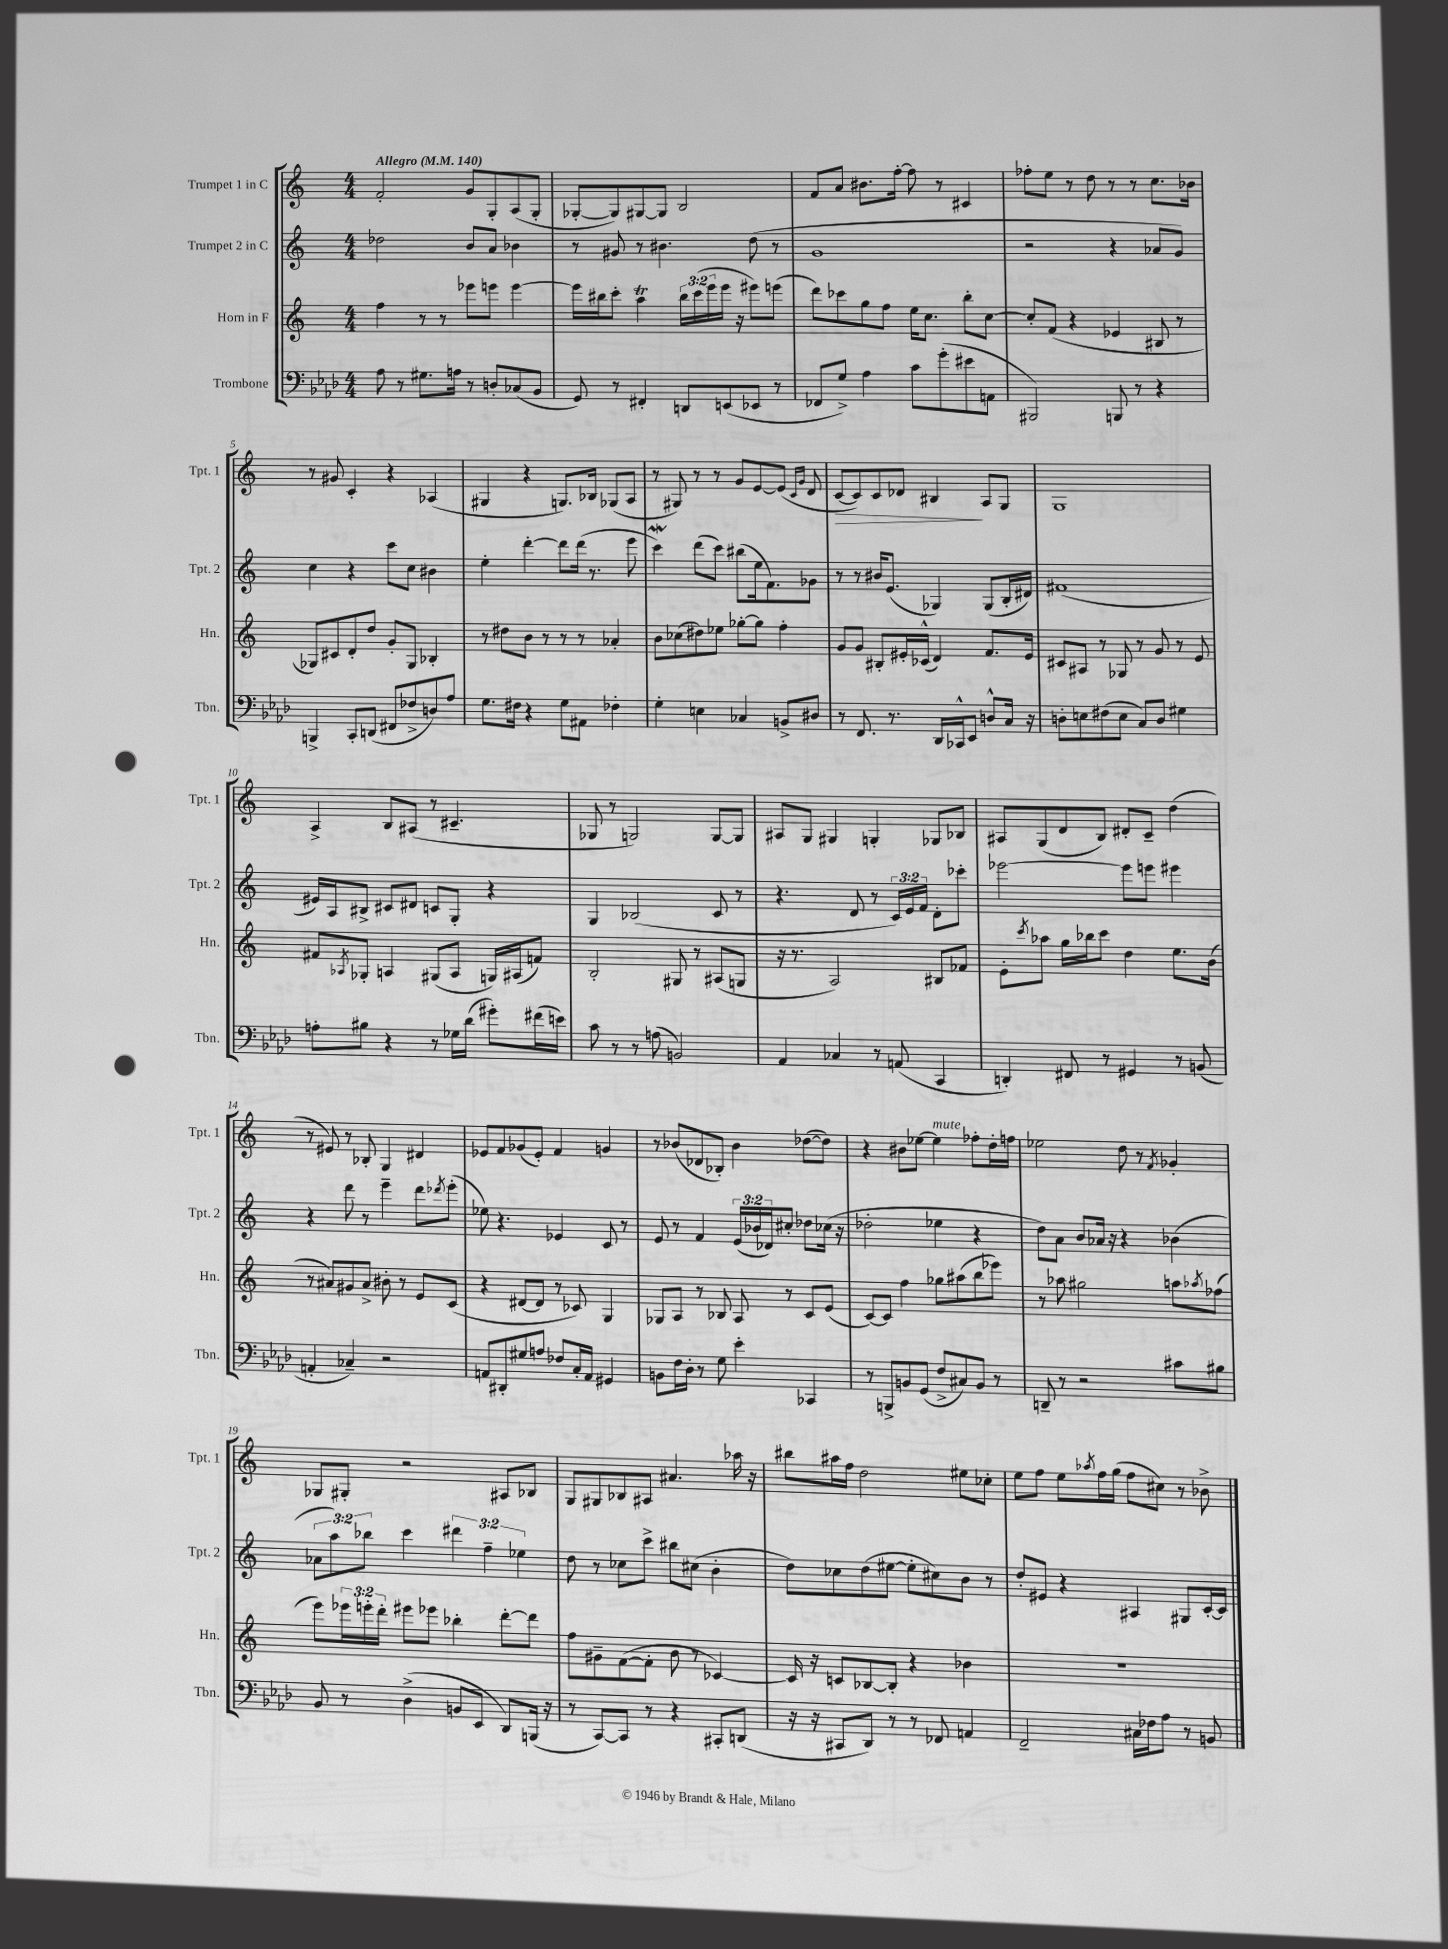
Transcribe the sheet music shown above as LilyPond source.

<<
\new StaffGroup <<
\new Staff = "s0" \with { instrumentName = "Trumpet 1 in C" shortInstrumentName = "Tpt. 1" } {
    \clef treble \key c \major \numericTimeSignature \time 4/4 \tempo "Allegro" 4 = 140
    f'2-. g'8 g8-. a8( g8-. |
    ges8~-. ges8) gis8~ gis8 b2 |
    f'8 a'8 bis'8. f''16~-. f''8 r8 cis'4 |
    fes''8-. e''8 r8 d''8 r8 r8 c''8. bes'16 |
    r8 gis'8 c'4-. r4 aes4( |
    gis4 r4 g8.) bes16 ges8( a8 |
    r8 gis8) r8 r8 g'8 e'8~ e'8( \grace { c'16 g'16 } d'8 |
    c'8~\> c'8) c'8 des'8 bis4\! a8 g8 |
    g1 |
    a4-> b8 ais8( r8 cis'4.-- |
    ges8 r8 g2) g8~ g8 |
    ais8 g8 gis4 g4-. ges8 bes8 |
    ais8 g8( d'8 b8) dis'8-. c'8-- d''4( |
    r8 eis'8) r8 bes8-. g4 dis'4 |
    ees'8 f'8 ges'8( ees'8-.) f'4 g'4 |
    r8 bes'8( des'8 bes8-.) bes'4 des''8~( des''8) |
    r4 bis'8 ees''8~ ees''4^\markup { \italic "mute" } fes''8-. d''16-. f''16 |
    ees''2 d''8 r8 \acciaccatura { f'8 } ges'4-. |
    ges8 gis8-. r2 ais8 bes8 |
    g8 gis8 bes8 ais8 ais'4. aes''16 r16 |
    bis''8 ais''16 f''16 d''2 eis''8 ces''8-. |
    e''8 f''8 e''8 \acciaccatura { aes''8 } f''16 g''16( f''8 cis''8) r8 bes'8-> \bar "|." |
}
\new Staff = "s1" \with { instrumentName = "Trumpet 2 in C" shortInstrumentName = "Tpt. 2" } {
    \clef treble \key c \major \numericTimeSignature \time 4/4 \override Staff.TupletNumber.text = #tuplet-number::calc-fraction-text
    des''2 b'8 a'8 bes'4 |
    r8 gis'8 r8 bis'4. d''8( r8 |
    g'1 |
    r2 r4 aes'8 g'8) |
    c''4 r4 c'''8 c''8 bis'4 |
    e''4-. d'''4~-. d'''8 d'''16( r8. e'''8 |
    c'''4\mordent) d'''8( c'''8) bis''8( e''16 f'8.) ges'8 |
    r8 r8 bis'16 e'8.( ges4) ges8( b16-. dis'16) |
    fis'1( |
    eis'16) a16 bis8-> cis'8 dis'8 c'8 g8-. r4 |
    g4 bes2( c'8 r8 |
    r4. d'8 r8 \tuplet 3/2 { c'16) e'16 f'16 } d'8-. ces'''8-. |
    ees'''2~ ees'''8 e'''8 eis'''4 |
    r4 d'''8 r8 e'''4-- d'''8 \acciaccatura { des'''8 } e'''8-.( |
    ees''8) r4. ees'4 c'8 r8 |
    e'8 r8 f'4 \tuplet 3/2 { e'16( bes'16 des'16) } cis''8-. des''8 ces''16( r16 |
    des''2-. ees''4 r4 |
    d''8) a'8 b'8 aes'16 r16 r4 bes'4( |
    \tuplet 3/2 { aes'8 a''8) bes''8 } c'''4 \tuplet 3/2 { dis'''4 f''4-- ees''4 } |
    d''8 r8 ces''8 c'''8-> bis''8 cis''8( b'4-. |
    d''8) ces''8 d''8( eis''8~ eis''8-. cis''8) b'8 r8 |
    d''8-. eis'8 r4 ais4 gis8 c'16~-. c'16 \bar "|." |
}
\new Staff = "s2" \with { instrumentName = "Horn in F" shortInstrumentName = "Hn." } {
    \clef treble \key c \major \numericTimeSignature \time 4/4 \override Staff.TupletNumber.text = #tuplet-number::calc-fraction-text
    f''4 r8 r8 ees'''8 e'''8 e'''4~ |
    e'''16 bis''16 c'''8-. a''4\trill \tuplet 3/2 { bis''16 c'''16( e'''16 } e'''16 r16 eis'''8) e'''8( |
    d'''8) ces'''8 g''8 f''8 e''16 c''8. b''8-. c''8~ |
    c''8-. f'8( r4 ees'4 bis8 r8 |
    ges8) cis'8 d'8-. d''8 g'8-. ges8 bes4-. |
    r8 dis''8 b'8 r8 r8 r8 aes'4-. |
    b'8 ces''8( dis''8) ees''8 ges''8~-. ges''8 f''4-. |
    g'8 g'8 bis8-. eis'16-. ces'16-^( d'4) f'8. eis'16 |
    cis'8 ais8 r8 ges8 r8 g'8 r8 e'8 |
    fis'8 \acciaccatura { aes8 } ges8-. a4 gis8( a8 g16) ais16( f'8) |
    b2-. gis8 r8 ais8( g8 |
    r16 r8. a2) bis8 fes'8 |
    e'8-. \acciaccatura { c'''8 } aes''8 g''16 bes''16 c'''8 d''4 e''8. b'16( |
    r8 ais'8) gis'8 ais'8-> bis'8-. r8 e'8 c'8( |
    r4 dis'8~ dis'8 r8 ces'8) g4 |
    ges8 a8 r8 bes8 a8 r8 c'8 e'8( |
    c'8~) c'8 f''4 ges''8 ais''8( b''8 ees'''8) |
    r8 aes''8 gis''2 a''8 \acciaccatura { aes''8 } fes''8( |
    e'''8) \tuplet 3/2 { ees'''16 e'''16-. d'''16-. } eis'''8 ees'''8 bes''4-. d'''8~-. d'''8 |
    f''8 gis'8-- f'8~( f'8-. b'8 r8 ces'4~) |
    ces'16 r16 c'8 bes8~ bes8-. r4 bes'4 |
    R1 \bar "|." |
}
\new Staff = "s3" \with { instrumentName = "Trombone" shortInstrumentName = "Tbn." } {
    \clef bass \key aes \major \numericTimeSignature \time 4/4
    aes8 r8 gis8. a16 r8 d8-. ces8( bes,8 |
    g,8) r8 fis,4-. d,8 e,8( ees,8 r8 |
    fes,8 g8->) aes4 c'8 g'8-.( eis'8 a,8 |
    bis,,2) b,,8 r8 r4 |
    b,,4-> c,8-. d,8( fis,8 fes8-> d8) aes8 |
    g8. fis16 r4 g8 ais,8 fes4-. |
    g4-. e4 ces4 b,8-> dis8 |
    r8 f,8. r8. des,16 ces,16-^ ees,8 d8-^ c16 r16 |
    d8-. e8 fis8( e8 c8) d8 gis4 |
    a8-. bis8 r4 r8 ges16 des'16( gis'8-.) fis'16( e'16) |
    c'8 r8 r8 a8( b,2) |
    aes,4 ces4 r8 a,8( c,4 |
    d,4-.) fis,8 r8 gis,4 r8 b,8( |
    a,4-. ces4--) r2 |
    a,8 dis,8-. gis8 a8 fes8 c16-. a,16 gis,4 |
    b,8 f16 des16-. r8 g8 ees'4-. ces,4 |
    r8 b,,8-> b,8 g,8( f8-> cis8) b,8 r8 |
    d,8-- r8 r2 cis'8 bis8 |
    bes,8 r8 des4->( b,8 ees,8 des,8) b,,16( r16 |
    r8 c,8~) c,8 r8 r4 cis,8-. d,8( |
    r16 r16 cis,8 des,8) r8 r8 fes,8 a,4 |
    f,2-- cis16 fes16 aes8 r8 b,8 \bar "|." |
}
>>
>>
